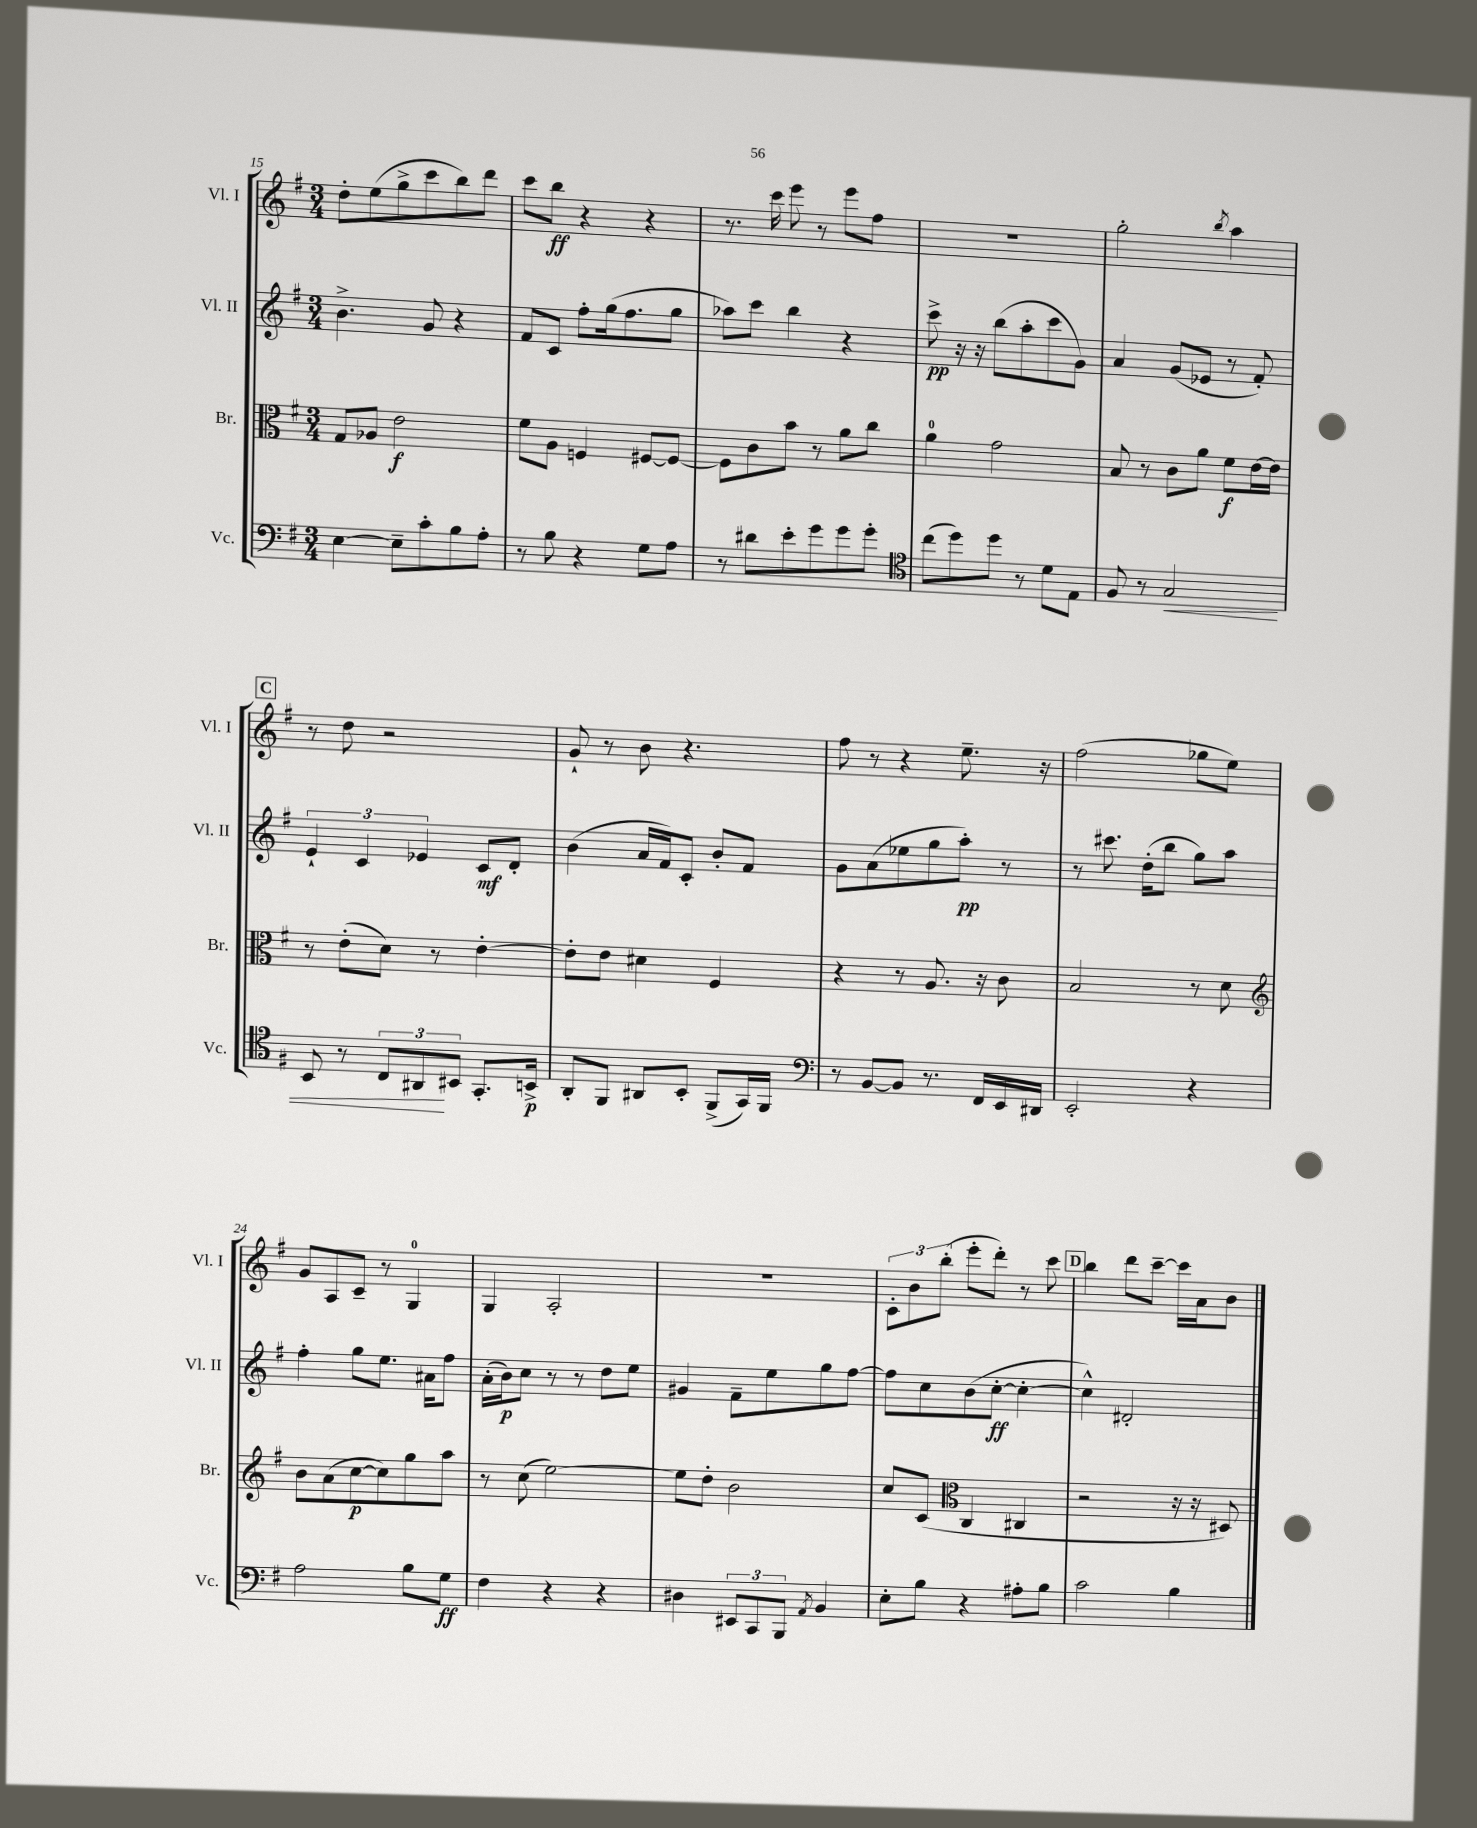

**kern	**kern	**kern	**kern
*staff4	*staff3	*staff2	*staff1
*clefF4	*clefC3	*clefG2	*clefG2
*k[f#]	*k[f#]	*k[f#]	*k[f#]
*M3/4	*M3/4	*M3/4	*M3/4
[4E	8G	4.b^	8dd'
.	8A-	.	(8ee
8E~]	2e	.	8gg^
8c'	.	8g	8ccc
8B	.	4r	8bb)
8A'	.	.	8ddd
=	=	=	=
8r	8f#	8f#	8ccc
8B	8A	8c	8bb
4r	4F	8ff#'	4r
.	.	(16gg	.
.	.	8.ff#	.
8G	[8F#	.	4r
8A	8F#_	8gg	.
=	=	=	=
8r	8F#]	8aa-)	8.r
8d#	8c	8ccc	.
.	.	.	16ccc
8e'	8b	4bb	8eee
8g	8r	.	8r
8g	8a	4r	8eee
8g'	8cc	.	8ff#
=	=	=	=
*clefC4	*	*	*
(8cc	4a	8ccc^	2.r
8dd)	.	16r	.
.	.	16r	.
8dd	2g	(8bb	.
8r	.	8aa'	.
8d	.	8ccc	.
8E	.	8g)	.
=	=	=	=
8F#	8B	4a	2gg'
8r	8r	.	.
2G	8c	(8g	.
.	8a	8e-	.
.	.	.	8qbb
.	8f#	8r	4aa
.	[16e	8f#')	.
.	16e]	.	.
=	=	=	=
8BB	8r	6e`	8r
8r	(8e'	.	8dd
.	.	6c	.
12C	8d)	.	2r
12AA#	.	6e-	.
.	8r	.	.
12BB#	.	.	.
8.GG'	[4e'	8c	.
.	.	8d'	.
16BB^	.	.	.
=	=	=	=
8AA'	8e']	(4b	8g`
8FF#	8e	.	8r
8AA#	4d#	16a	8b
.	.	16f#)	.
8BB'	.	8c'	4.r
(8FF#^	4F#	8b'	.
16GG)	.	8f#	.
16FF#	.	.	.
=	=	=	=
*clefF4	*	*	*
8r	4r	8g	8ff#
[8BB	.	(8a	8r
8BB]	8r	8ee-	4r
8.r	8.A	8gg	.
.	.	8aa')	8.ee~
16FF#	16r	.	.
16EE	8c	8r	.
16DD#	.	.	16r
=	=	=	=
2EE'	2B	8r	(2ff#
.	.	8.ccc#	.
.	.	(16dd'	.
.	.	8bb	.
4r	8r	8gg)	8gg-
.	8d	8aa	8ee)
=	=	=	=
*	*clefG2	*	*
2A	8b	4ff#'	8g
.	(8a	.	8A
.	[8cc	8gg	8c~
.	8cc])	8.ee	8r
8B	8gg	.	4G
.	.	16a#	.
8G	8aa	8ff#	.
=	=	=	=
4F#	8r	(16a'	4G
.	.	16b)	.
.	(8cc	8cc	.
4r	[2ee)	8r	2A'
.	.	8r	.
4r	.	8dd	.
.	.	8ee	.
=	=	=	=
4D#	8ee]	4g#	2.r
.	8dd'	.	.
12EE#	2b	8f#~	.
12CC	.	.	.
.	.	8ee	.
12BBB	.	.	.
8qAA	.	.	.
4BB	.	8gg	.
.	.	[8ff#	.
=	=	=	=
8E'	8cc	8ff#]	12c'
.	.	.	12b
8B	(8c	8cc	.
.	.	.	(12bb'
*	*clefC3	*	*
4r	4C	(8b	8eee'
.	.	[8cc'	8ddd')
8A#'	4C#	4cc'_	8r
8B	.	.	8ccc
=	=	=	=
2c	2r	4cc^^])	4bb
.	.	2d#'	8ddd
.	.	.	[8ccc~
4B	16r	.	16ccc]
.	16r	.	16a
.	8D#)	.	8b
==	==	==	==
*-	*-	*-	*-
